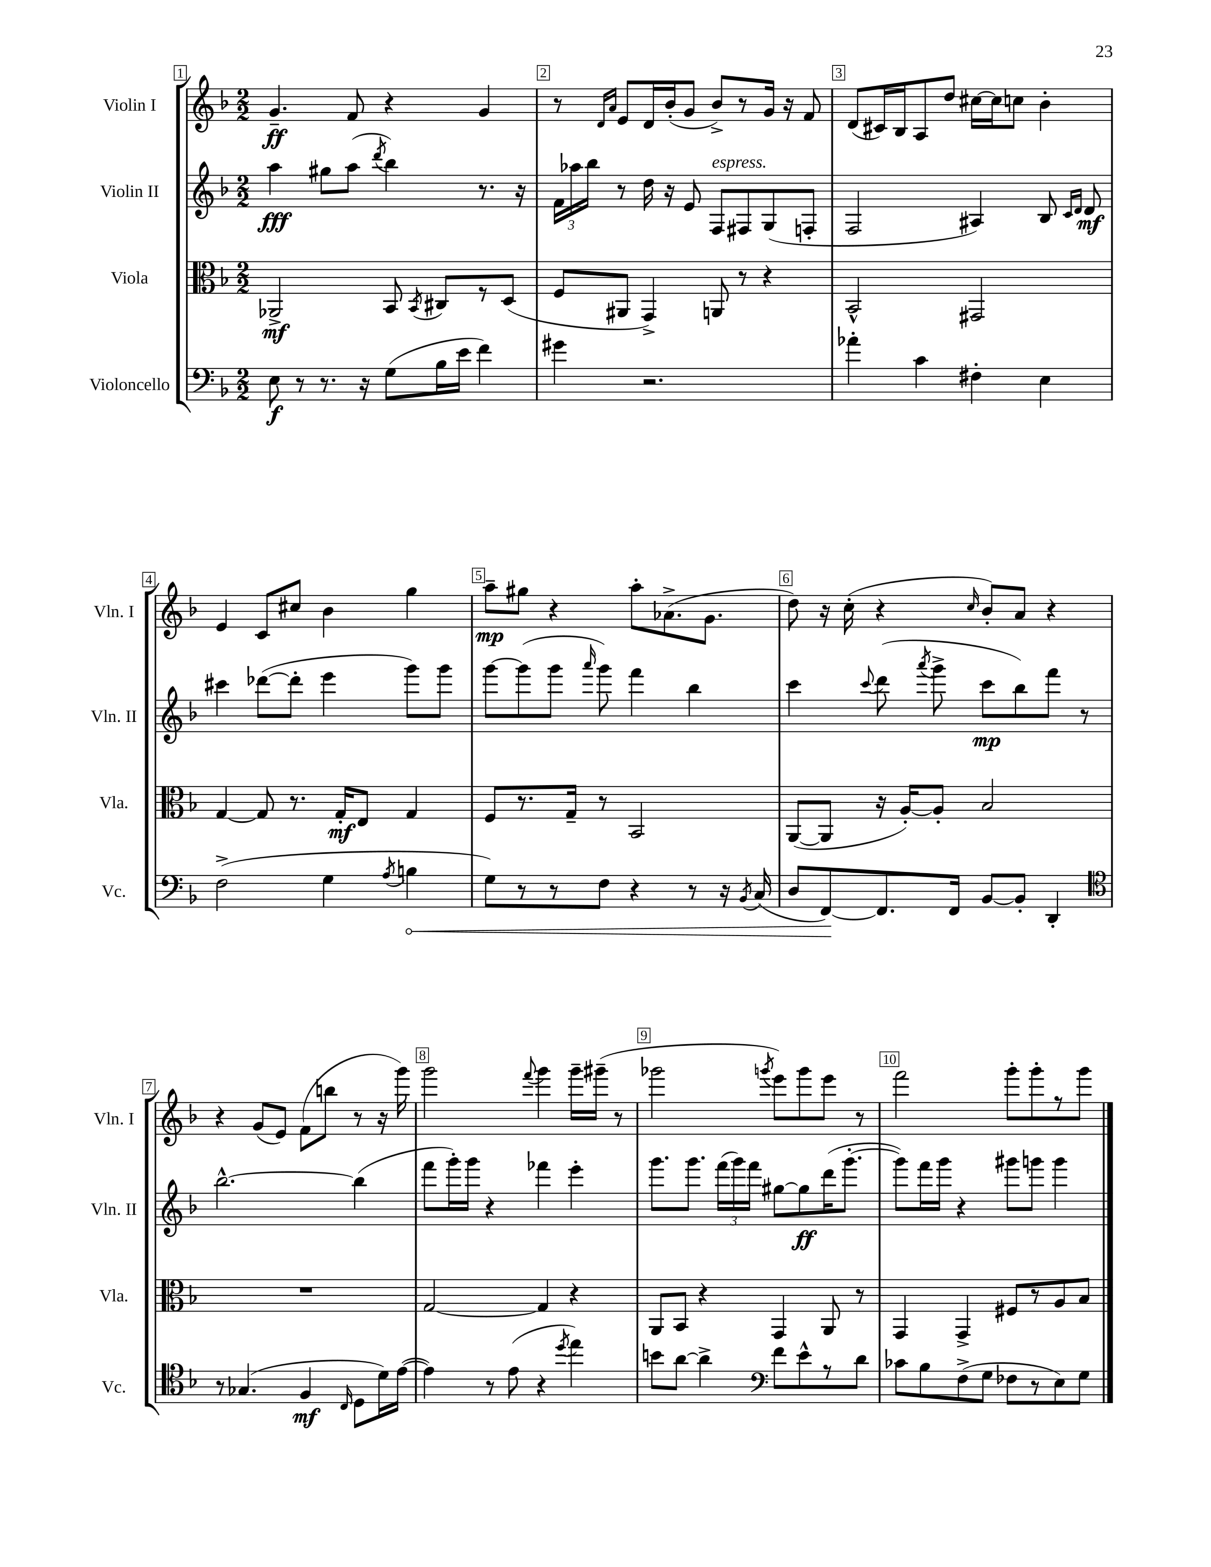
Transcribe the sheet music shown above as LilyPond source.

<<
\new StaffGroup <<
\new Staff = "s0" \with { instrumentName = "Violin I" shortInstrumentName = "Vln. I" } {
    \clef treble \key f \major \numericTimeSignature \time 2/2
    \autoBeamOff g'4.--\ff f'8 r4 g'4 |
    r8 \grace { d'16[ a'16] } e'8[ d'16 bes'16-.( g'8] bes'8[->) r8 g'16] r16 f'8 |
    d'8[( cis'16) bes16 a8 d''8] cis''16[~ cis''16 c''8] bes'4-. |
    e'4 c'8[ cis''8] bes'4 g''4 |
    a''8[--\mp gis''8] r4 a''8[-. aes'8.->( g'8.] |
    d''8) r16 c''16-.( r4 \grace { c''16 } bes'8[-.) a'8] r4 |
    r4 g'8[( e'8]) f'8[( b''8] r8 r16 g'''16) |
    g'''2 \appoggiatura { f'''8 } g'''4 g'''16[-- gis'''16]--( r8 |
    ges'''2 \acciaccatura { g'''8 } e'''8[) g'''8 e'''8] r8 |
    f'''2 g'''8[-. g'''8-. r8 g'''8] \bar "|." |
}
\new Staff = "s1" \with { instrumentName = "Violin II" shortInstrumentName = "Vln. II" } {
    \clef treble \key f \major \numericTimeSignature \time 2/2
    \autoBeamOff a''4\fff gis''8[ a''8]( \acciaccatura { d'''8 } bes''4) r8. r16 |
    \tuplet 3/2 { f'16[ aes''16 bes''16] } r8 d''16 r16 e'8 f8[^\markup { \italic "espress." } fis8 g8( f8]-. |
    f2 ais4) bes8 \grace { c'16[ d'16] } d'8\mf |
    cis'''4 des'''8[~( des'''8]-. e'''4 g'''8[) g'''8] |
    g'''8[~ g'''8( g'''8] \grace { a'''16 } g'''8) f'''4 bes''4 |
    c'''4 \appoggiatura { c'''8 } d'''8( \acciaccatura { a'''8 } g'''8-> c'''8[\mp bes''8) f'''8] r8 |
    bes''2.~-^ bes''4( |
    f'''8[ g'''16-.) g'''16] r4 fes'''4 e'''4-. |
    g'''8.[ g'''8.] \tuplet 3/2 { f'''16[( g'''16) f'''16] } gis''8[~ gis''8\ff d'''16( g'''8.]~-. |
    g'''8[) f'''16 g'''16] r4 gis'''8[ g'''8] g'''4 \bar "|." |
}
\new Staff = "s2" \with { instrumentName = "Viola" shortInstrumentName = "Vla." } {
    \clef alto \key f \major \numericTimeSignature \time 2/2
    \autoBeamOff aes,2->\mf bes,8 \acciaccatura { bes,8 } cis8[ r8 d8]( |
    f8[ ais,8] g,4->) a,8 r8 r4 |
    bes,2-^ gis,2 |
    g4~ g8 r8. g16[-.\mf e8] g4 |
    f8[ r8. g16]-- r8 bes,2 |
    a,8[~( a,8] r16 a16[~-.) a8]-. bes2 |
    R1 |
    g2~ g4 r4 |
    a,8[ bes,8] r4 g,4 a,8 r8 |
    g,4 g,4-> fis8[ r8 a8 bes8] \bar "|." |
}
\new Staff = "s3" \with { instrumentName = "Violoncello" shortInstrumentName = "Vc." } {
    \clef bass \key f \major \numericTimeSignature \time 2/2
    \autoBeamOff e8\f r8 r8. r16 g8[( bes16 e'16] f'4) |
    gis'4 r2. |
    aes'4-. c'4 fis4-. e4 |
    f2->( g4 \acciaccatura { a8 } \once \override Hairpin.circled-tip = ##t b4\< |
    g8[) r8 r8 f8] r4 r8 r16 \acciaccatura { bes,8 } c16( |
    d8[ f,8~\!) f,8. f,16] bes,8[~ bes,8]-. d,4-. |
    \clef tenor r8 ges4.( f4\mf \grace { c16 } d8[ d'16) e'16]~( |
    e'4) r8 e'8( r4 \acciaccatura { d''8 } e''4) |
    b'8[ a'8]~ a'4-> \clef bass f'8[ e'8-^ r8 d'8] |
    ces'8[ bes8 f8->( g8] fes8[ r8 e8) g8] \bar "|." |
}
>>
>>
\layout { \context { \Score \override BarNumber.break-visibility = ##(#f #t #t) barNumberVisibility = #all-bar-numbers-visible \override BarNumber.stencil = #(make-stencil-boxer 0.1 0.3 ly:text-interface::print) } }
